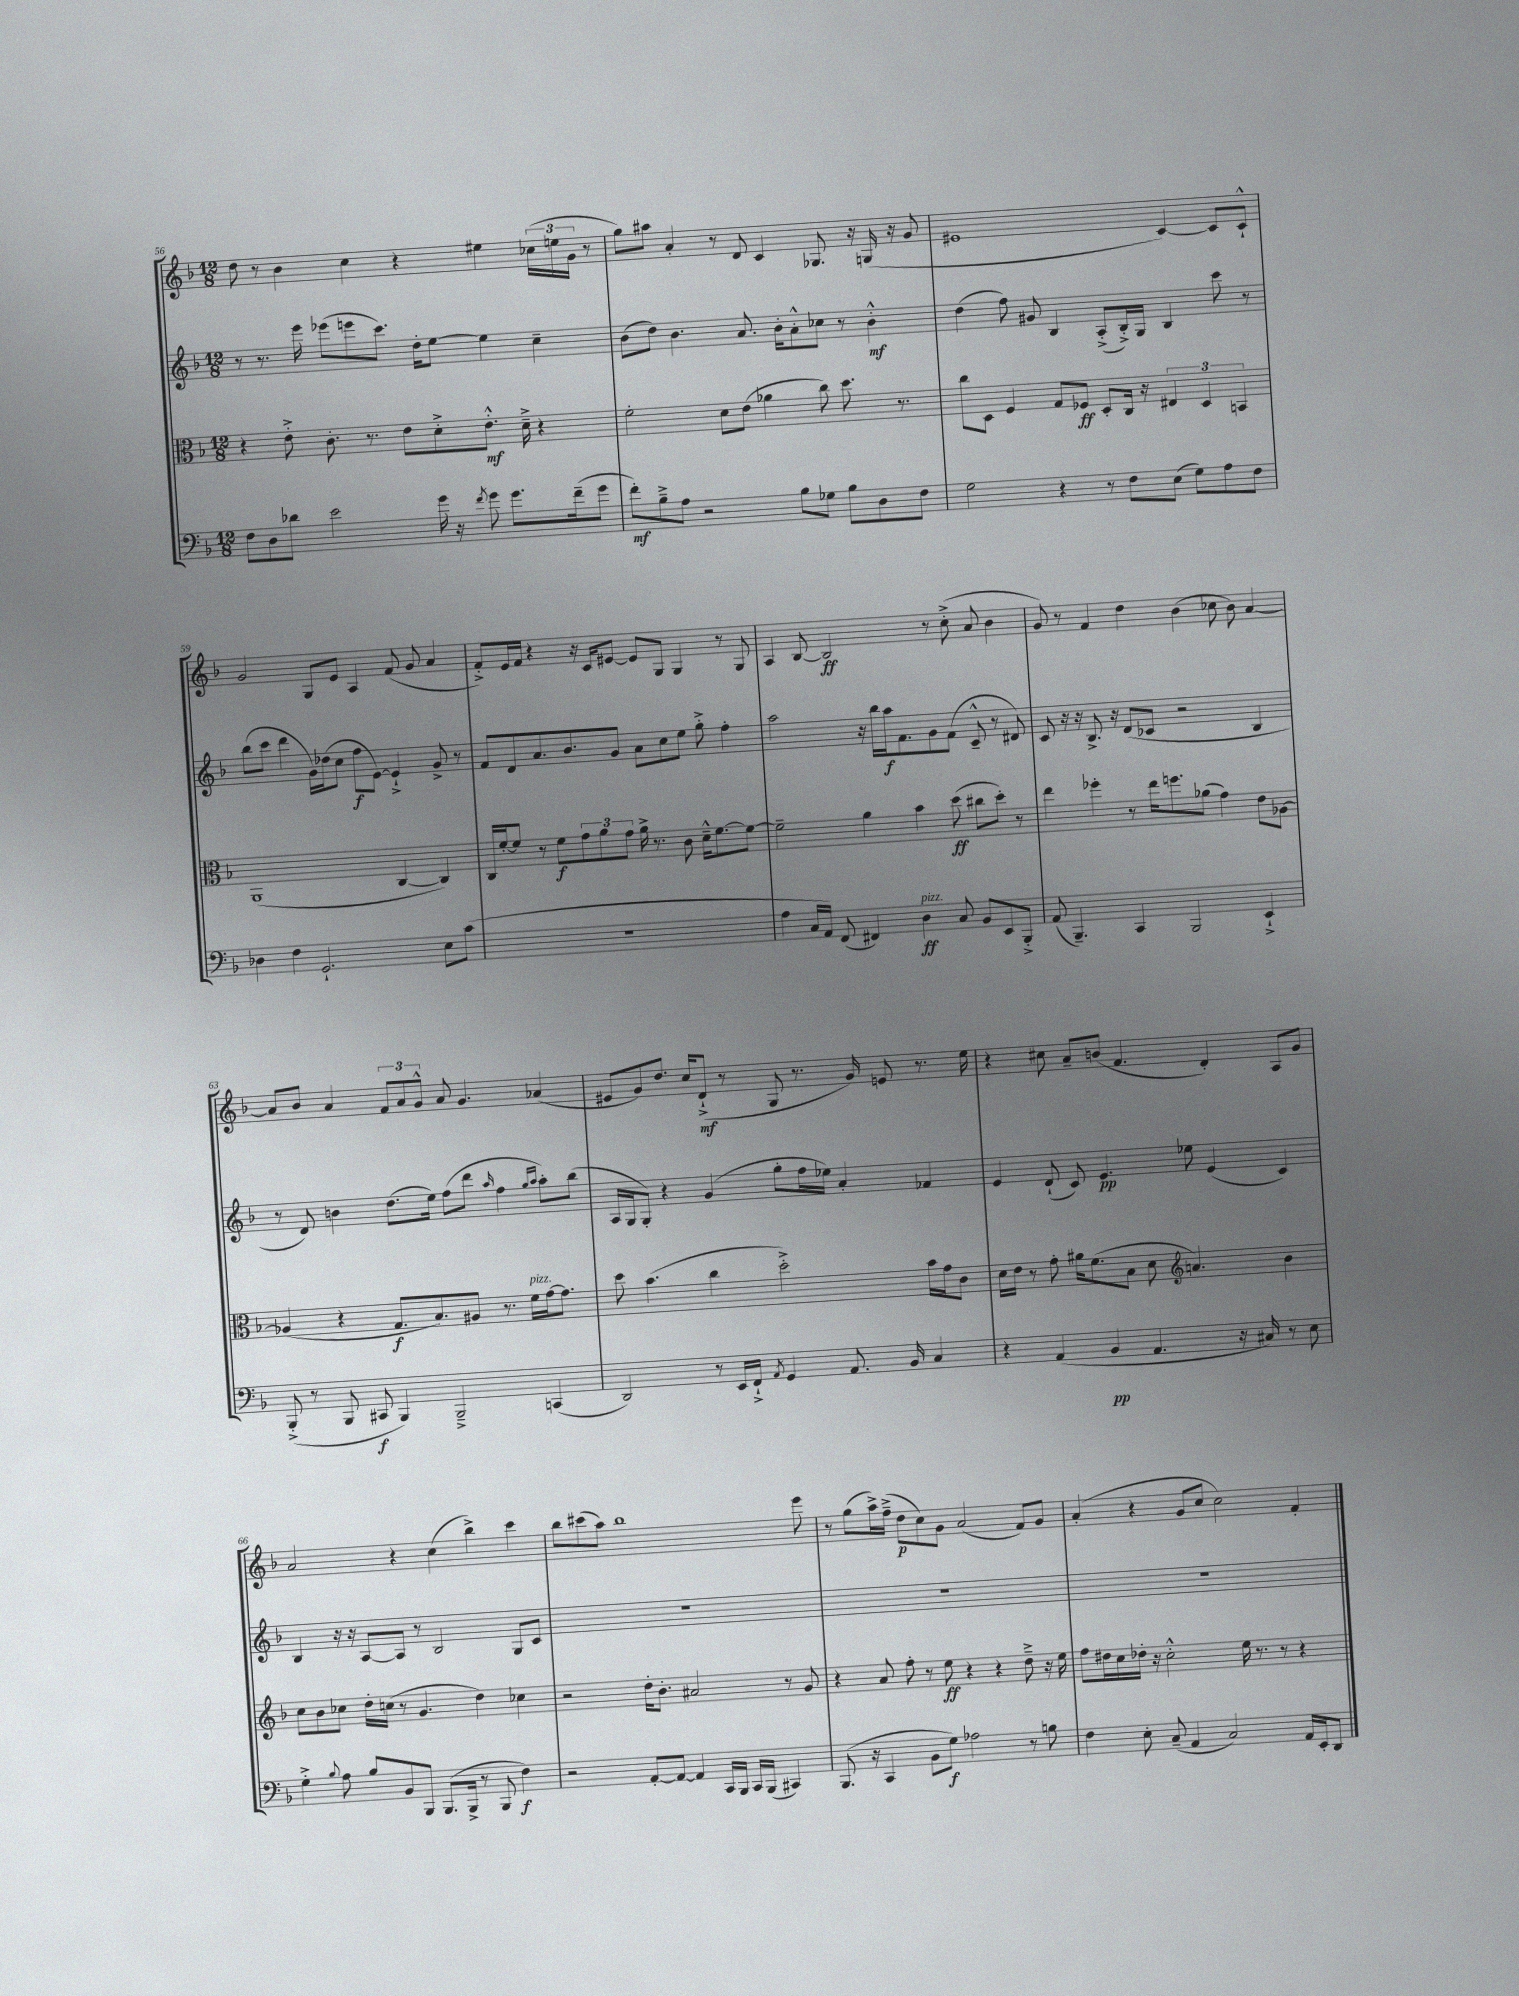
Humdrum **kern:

**kern	**dynam	**kern	**dynam	**kern	**dynam	**kern	**dynam
*part4	*part4	*part3	*part3	*part2	*part2	*part1	*part1
*staff4	*staff4	*staff3	*staff3	*staff2	*staff2	*staff1	*staff1
*clefF4	*	*clefC3	*	*clefG2	*	*clefG2	*
*k[b-]	*	*k[b-]	*	*k[b-]	*	*k[b-]	*
*M12/8	*	*M12/8	*	*M12/8	*	*M12/8	*
=56	=56	=56	=56	=56	=56	=56	=56
8F\L	.	4r	.	8r	.	8dd\	.
8D\	.	.	.	8.r	.	8r	.
8d-X\J	.	8e'^\	.	.	.	4b-\	.
.	.	.	.	16eee\	.	.	.
2e\	.	8.c'\	.	(8eee-X\L	.	.	.
.	.	.	.	8eeen\	.	4cc\	.
.	.	8.r	.	.	.	.	.
.	.	.	.	8.ccc\J)	.	.	.
.	.	8e\L	.	.	.	4r	.
.	.	.	.	16dd'\KL	.	.	.
16g\	.	8d'^\	.	[8ee\J	.	.	.
16r	.	.	.	.	.	.	.
8qf/	.	.	.	.	.	.	.
8g\	.	8.e'^^\J	mf	4ee\]	.	4ee#X\	.
8.g\L	.	.	.	.	.	.	.
.	.	16d~^\	.	.	.	.	.
.	.	4r	.	4cc~\	.	(24cc-X\LL	.
.	.	.	.	.	.	24een\	.
(16f~\k	.	.	.	.	.	.	.
.	.	.	.	.	.	24g\JJ	.
8g\J	.	.	.	.	.	8r	.
=57	=57	=57	=57	=57	=57	=57	=57
8f'\L)	mf	2f'\	.	(8b-\L	.	8gg\L)	.
8B-~^\	.	.	.	8dd\J)	.	8aa#X\J	.
8A\J	.	.	.	4.b-\	.	4a'/	.
2r	.	.	.	.	.	.	.
.	.	8d\L	.	.	.	8r	.
.	.	(8e\J	.	8.a/	.	8d/	.
.	.	4a-X\	.	.	.	4c/	.
.	.	.	.	16b-'\KL	.	.	.
8B-\L	.	.	.	8a'^^\	.	.	.
8G-X\J	.	8cc\)	.	8cc-X\J	.	8.G-X/	.
8B-\L	.	8.dd\	.	8r	.	.	.
.	.	.	.	.	.	16r	.
8D\	.	.	.	4b-'^^\	mf	(16Gn/	.
.	.	8.r	.	.	.	16r	.
8F\J	.	.	.	.	.	8g/	.
=58	=58	=58	=58	=58	=58	=58	=58
2G\	.	8cc\L	.	(4dd\	.	1e#X	.
.	.	8D\J	.	.	.	.	.
.	.	4F/	.	8ff\)	.	.	.
.	.	.	.	8g#X/	.	.	.
4r	.	8G/L	.	4B-/	.	.	.
.	.	8F-X/J	ff	.	.	.	.
8r	.	8D'/L	.	(8A'^/L	.	.	.
8F\L	.	16C/Jk	.	16B-'^/L)	.	.	.
.	.	16r	.	16G/JJ	.	.	.
(8E\J	.	6E#X/	.	4B-/	.	[4c/)	.
8G\L)	.	.	.	.	.	.	.
.	.	6D/	.	.	.	.	.
8A\	.	.	.	8ccc\	.	8c/L]	.
.	.	6BBn/	.	.	.	.	.
8F\J	.	.	.	8r	.	8c`^^/J	.
!!LO:LB:g=z
=59	=59	=59	=59	=59	=59	=59	=59
4D-X\	.	(1AA	.	(8bb-\L	.	2g/	.
.	.	.	.	8ccc\J	.	.	.
4F\	.	.	.	4ddd\	.	.	.
2.GG`/	.	.	.	16g\LL)	.	8G/L	.
.	.	.	.	(16dd-X\J	.	.	.
.	.	.	.	8cc\J	.	8e/J	.
.	.	.	.	8ff\L	f	4A/	.
.	.	.	.	[8e\J)	.	.	.
.	.	[4C/	.	4e`^/]	.	(8f/	.
.	.	.	.	.	.	8g/	.
8E\L	.	4C/])	.	8g^/	.	4a/	.
(8c\J	.	.	.	8r	.	.	.
=60	=60	=60	=60	=60	=60	=60	=60
1.r	.	16C/LL	.	8f/L	.	8f'^/L)	.
.	.	[16f'/J	.	.	.	.	.
.	.	8f/J]	.	8d/	.	16e/L	.
.	.	.	.	.	.	16f/JJ	.
.	.	8r	.	8.a/	.	4r	.
.	.	8f\L	f	.	.	.	.
.	.	.	.	8.b-/	.	.	.
.	.	12g\	.	.	.	16r	.
.	.	.	.	.	.	16c/KL	.
.	.	12a\	.	.	.	.	.
.	.	.	.	8g/J	.	[8e#X/J	.
.	.	12g\J	.	.	.	.	.
.	.	16a^\	.	8a\L	.	8e#/L]	.
.	.	8.r	.	.	.	.	.
.	.	.	.	8cc\	.	8G/J	.
.	.	8c\	.	8ee\J	.	4G/	.
.	.	16d~^^\KL	.	8gg'^\	.	.	.
.	.	[8.f\	.	.	.	.	.
.	.	.	.	4ff'\	.	8r	.
.	.	8f\J_	.	.	.	8G/	.
=61	=61	=61	=61	=61	=61	=61	=61
4A\	.	2f~\]	.	2aa\	.	4A/	.
16C/LL	.	.	.	.	.	[8B-/	.
16AA/JJ)	.	.	.	.	.	.	.
(8FF/	.	.	.	.	.	2B-/]	ff
4FF#X/)	.	4a\	.	16r	.	.	.
.	.	.	.	16bb-\LL	.	.	.
.	.	.	.	16aa\J	f	.	.
.	.	.	.	8.f\	.	.	.
!LO:TX:a:i:t=pizz.	!	!	!	!	!	!	!
4D\	ff	4b-\	.	.	.	.	.
.	.	.	.	8g\	.	8r	.
8C/	.	(8dd\	ff	(8f\J	.	(8cc'^\	.
8BB-/L	.	8cc#X\L	.	8c~^^/	.	8a/	.
8EE/	.	8dd'\J)	.	8r	.	4b-\	.
8BBB-'^/J	.	8r	.	8d#X/)	.	.	.
=62	=62	=62	=62	=62	=62	=62	=62
(8AA/	.	4ee\	.	8c/	.	8g/)	.
4.BBB-~/)	.	.	.	16r	.	8r	.
.	.	.	.	16r	.	.	.
.	.	4ff-X'\	.	8.B-^/	.	4f/	.
.	.	.	.	16r	.	.	.
4CC/	.	8r	.	(8d/L	.	4dd\	.
.	.	16ee\KL	.	8c-X/J	.	.	.
.	.	8.ffn\	.	.	.	.	.
2BBB-/	.	.	.	2r	.	(4b-\	.
.	.	(8a-X\J	.	.	.	.	.
.	.	4g\)	.	.	.	8cc-X\	.
.	.	.	.	.	.	8b-\)	.
4EE`^/	.	8e\L	.	4B-/	.	[4a/	.
.	.	[8A-X\J	.	.	.	.	.
!!LO:LB:g=z
=63	=63	=63	=63	=63	=63	=63	=63
(8BBB-'^/	.	(4A-X/]	.	8r	.	8a/L]	.
8r	.	.	.	8d/)	.	8b-/J	.
8BBB-/	.	4r	.	4bn\	.	4a/	.
8CC#X/	f	.	.	.	.	.	.
4BBB-/)	.	8.G/L	f	(8.dd\L	.	12f/L	.
.	.	.	.	.	.	12a/	.
.	.	.	.	.	.	12g^^/J	.
.	.	8.B-/)	.	16ee\Jk)	.	.	.
2BBB-~^/	.	.	.	(8ff\L	.	8a/	.
.	.	8A#X/J	.	8ddd\J	.	4.g/	.
.	.	.	.	16qqaa/	.	.	.
.	.	8.r	.	4ff\	.	.	.
!	!	!LO:TX:a:i:t=pizz.	!	!	!	!	!
.	.	16f\LL	.	.	.	.	.
.	.	.	.	16qqgg/LL	.	.	.
.	.	.	.	16qqaa/JJ	.	.	.
(4CCn/	.	[16g\J	.	8aa'\L)	.	(4a-X/	.
.	.	8.g\J]	.	.	.	.	.
.	.	.	.	(8bb-\J	.	.	.
=64	=64	=64	=64	=64	=64	=64	=64
2DD/)	.	8dd\	.	16A/LL	.	8e#X/L	.
.	.	.	.	16G/J	.	.	.
.	.	(4.b-\	.	8G'/J)	.	8g/)	.
.	.	.	.	4r	.	8.dd/J	.
.	.	.	.	.	.	16cc/KL	.
8r	.	4cc\	.	(4g/	.	(8d`^/J	mf
16EE/LL	.	.	.	.	.	8r	.
16FF`^/JJ	.	.	.	.	.	.	.
8qAA/	.	.	.	.	.	.	.
4GG/	.	2dd'^\)	.	8gg'\L	.	8G/	.
.	.	.	.	16ff\L	.	8.r	.
.	.	.	.	16ee-X\JJ)	.	.	.
8.AA/	.	.	.	4a'/	.	.	.
.	.	.	.	.	.	16g/)	.
.	.	.	.	.	.	8en/	.
16BB-/	.	.	.	.	.	.	.
4C/	.	16b-\LL	.	4f-X/	.	8.r	.
.	.	16g\J	.	.	.	.	.
.	.	8c\J	.	.	.	.	.
.	.	.	.	.	.	16ee\	.
=65	=65	=65	=65	=65	=65	=65	=65
4r	.	16d\LL	.	4e/	.	4r	.
.	.	16e\JJ	.	.	.	.	.
.	.	8r	.	.	.	.	.
(4AA/	.	8g'\	.	(8d`/	.	8cc#X\	.
.	.	16a#X\KL	.	8c/)	.	8a~/L	.
.	.	(8.f\	.	.	.	.	.
4BB-/	pp	.	.	4.e/	pp	(8bn/J	.
.	.	8B-\J	.	.	.	4.f/	.
4.AA/	.	8d\	.	.	.	.	.
*	*	*clefG2	*	*	*	*	*
.	.	4.an/)	.	8ee-X\	.	.	.
.	.	.	.	(4e/	.	4d'/)	.
16r	.	.	.	.	.	.	.
16C#X/)	.	.	.	.	.	.	.
8r	.	4b-\	.	4c/)	.	8A/L	.
8E\	.	.	.	.	.	8g/J	.
!!LO:LB:g=z
=66	=66	=66	=66	=66	=66	=66	=66
4G'^\	.	8cc\L	.	4B-/	.	2a/	.
.	.	8b-\	.	.	.	.	.
8qqB-/	.	.	.	.	.	.	.
8A\	.	8cc-X\J	.	16r	.	.	.
.	.	.	.	16r	.	.	.
8B-/L	.	16dd'\LL	.	[8A/L	.	.	.
.	.	(16ccn\JJ	.	.	.	.	.
8BB-/	.	8r	.	8A/J]	.	4r	.
8BBB-/J	.	4.g/	.	8r	.	.	.
(8.BBB-/L	.	.	.	2B-/	.	(4cc\	.
16BBB-^/Jk	.	.	.	.	.	.	.
8r	.	4dd\)	.	.	.	4bb-^\)	.
8BBB-/	.	.	.	.	.	.	.
4F\)	f	4cc-X\	.	8G/L	.	4ccc\	.
.	.	.	.	8c/J	.	.	.
=67	=67	=67	=67	=67	=67	=67	=67
2r	.	2r	.	1.r	.	8bb-\L	.
.	.	.	.	.	.	(8ccc#X\	.
.	.	.	.	.	.	8aa\J)	.
.	.	.	.	.	.	1bb-	.
[8AA'/L	.	16dd'\KL	.	.	.	.	.
.	.	8.b-'\J	.	.	.	.	.
8AA/J_	.	.	.	.	.	.	.
4AA/]	.	2a#X/	.	.	.	.	.
16CC/LL	.	.	.	.	.	.	.
16BBB-/JJ	.	.	.	.	.	.	.
16CC/LL	.	.	.	.	.	.	.
(16BBB-/JJ	.	.	.	.	.	.	.
4CC#X/)	.	8r	.	.	.	.	.
.	.	8g/	.	.	.	8eee\	.
=68	=68	=68	=68	=68	=68	=68	=68
(8.BBB-/	.	4r	.	1.r	.	8r	.
.	.	.	.	.	.	(8gg\L	.
16r	.	.	.	.	.	.	.
4CC/	.	8a/	.	.	.	16aa^\L)	.
.	.	.	.	.	.	(16ff~^\JJ	.
.	.	8ff'\	.	.	.	8dd\L	p
8BB-\L	.	8r	.	.	.	8cc\)	.
8G\J)	f	8ee\	ff	.	.	8g\J	.
2A-X\	.	4r	.	.	.	(2a/	.
.	.	4r	.	.	.	.	.
8r	.	8dd~^\	.	.	.	8f/L)	.
8Bn\	.	16r	.	.	.	8g/J	.
.	.	16ee\	.	.	.	.	.
=69	=69	=69	=69	=69	=69	=69	=69
4F\	.	8ff\L	.	1.r	.	(4a'/	.
.	.	16dd#X\L	.	.	.	.	.
.	.	16cc\	.	.	.	.	.
8E'\	.	16dd-X'\JJ	.	.	.	4r	.
.	.	16r	.	.	.	.	.
(8C~/	.	2cc'^^\	.	.	.	.	.
4AA/	.	.	.	.	.	8g/L	.
.	.	.	.	.	.	8cc/J	.
2C/)	.	.	.	.	.	2cc\)	.
.	.	16ee\	.	.	.	.	.
.	.	8.r	.	.	.	.	.
.	.	8r	.	.	.	.	.
16AA/LL	.	4r	.	.	.	4f'/	.
16EE'/J	.	.	.	.	.	.	.
8DD/J	.	.	.	.	.	.	.
==	==	==	==	==	==	==	==
*-	*-	*-	*-	*-	*-	*-	*-
